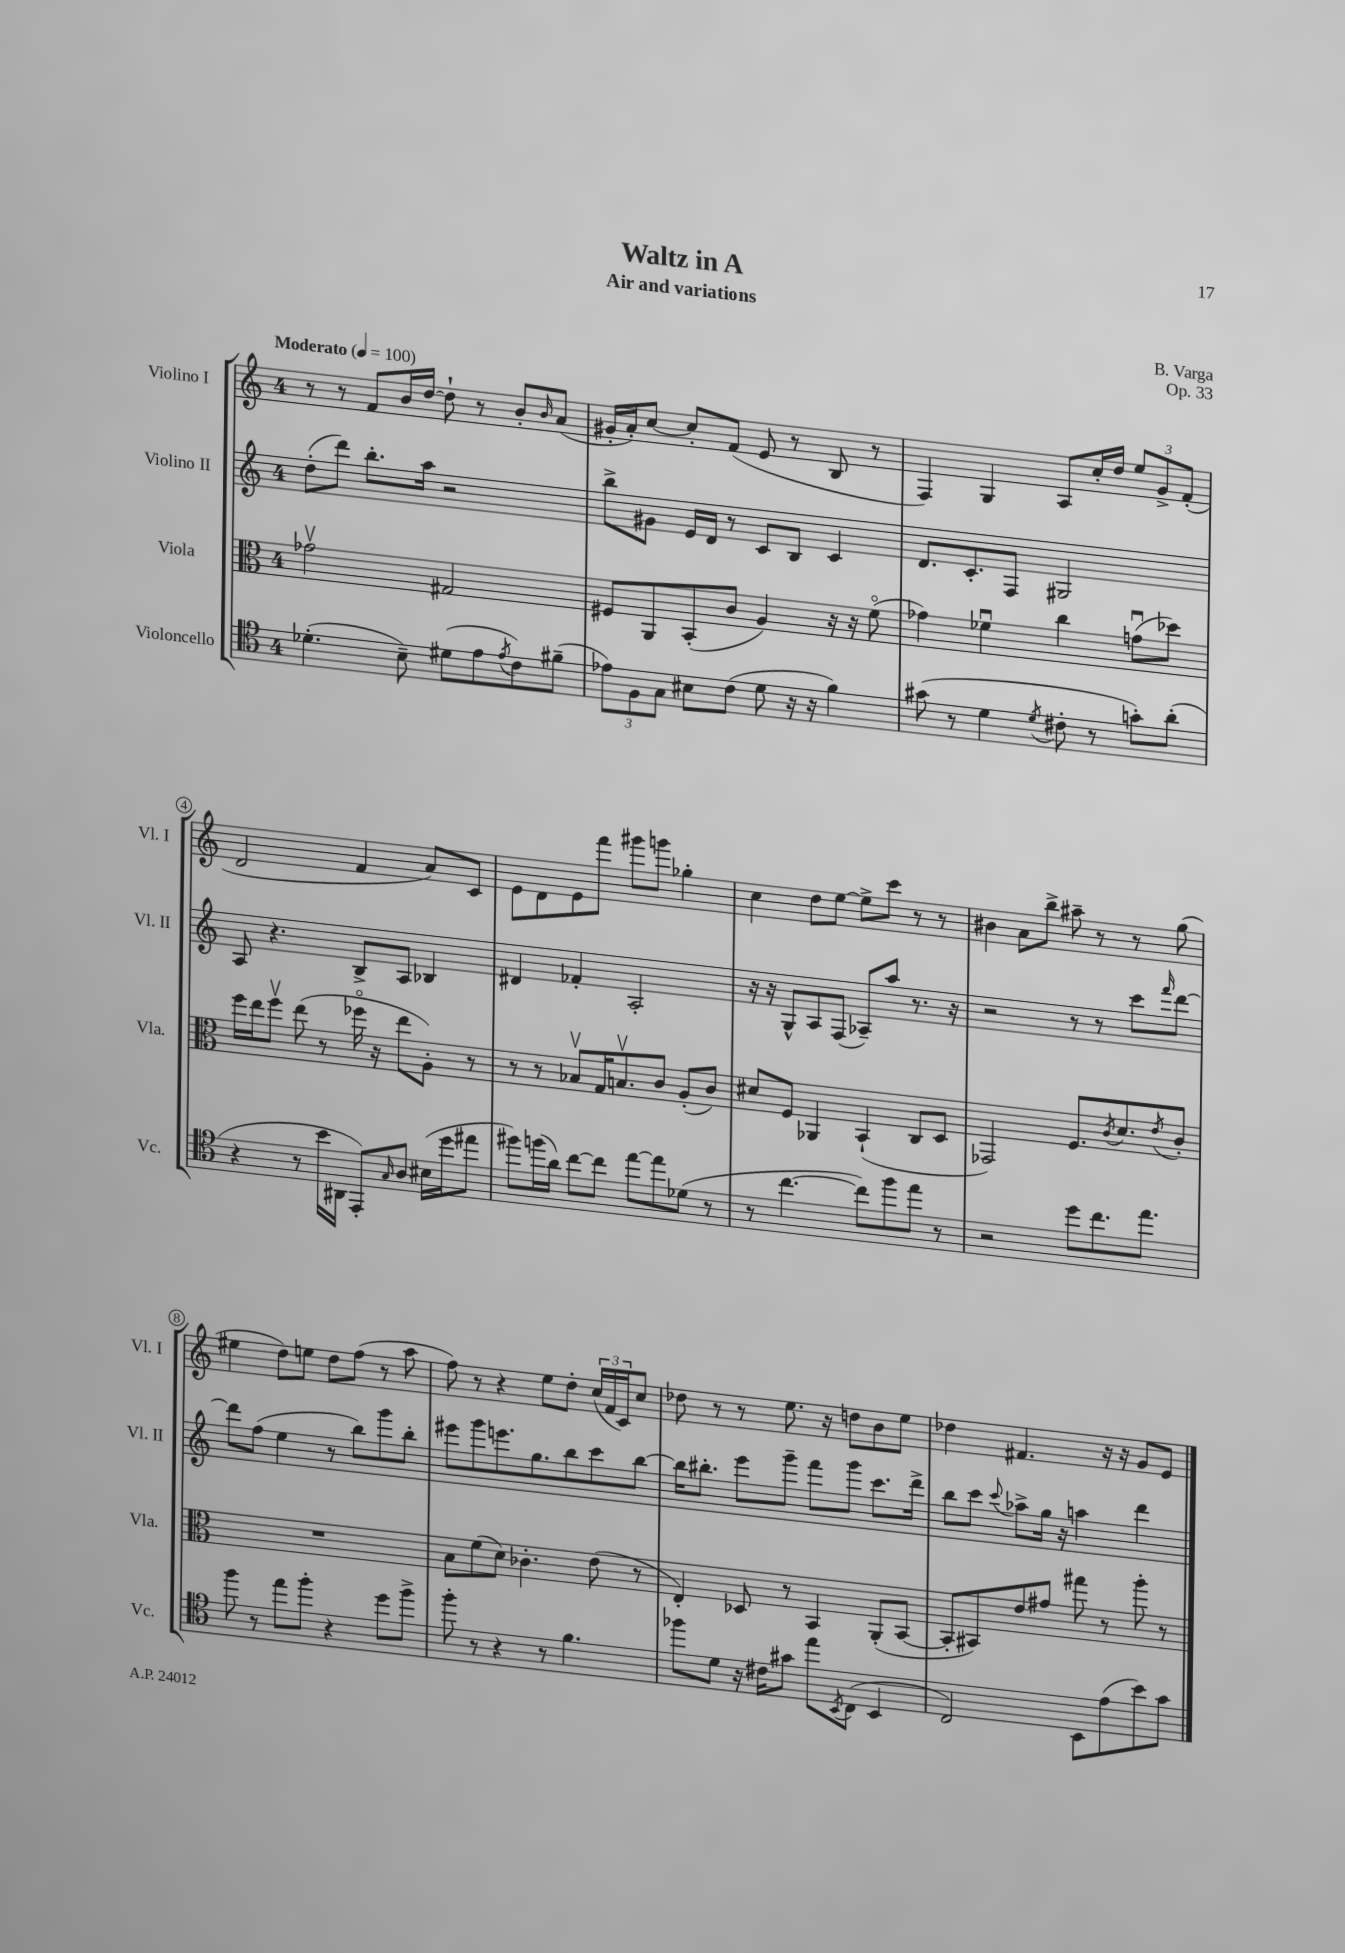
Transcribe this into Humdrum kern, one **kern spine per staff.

**kern	**kern	**kern	**kern
*staff4	*staff3	*staff2	*staff1
*clefC4	*clefC3	*clefG2	*clefG2
*k[]	*k[]	*k[]	*k[]
*M4/4	*M4/4	*M4/4	*M4/4
*MM100	*MM100	*MM100	*MM100
(4.d-'\	2g-v\	(8dd'\L	8r
.	.	8ddd\J)	8r
.	.	8.bb'\L	8f/L
8B~\)	.	.	16b/L
.	.	16aa\Jk	[16dd/JJ
(8d#\L	2G#/	2r	8dd`\]
8e\	.	.	8r
8qe/	.	.	.
8c\)	.	.	8b'/L
.	.	.	16qqb/
(8f#~\J	.	.	(8a/J
=	=	=	=
12e-\L)	8F#/L	8bb^\L	16g#'/LL
.	.	.	16a'/J)
12F\	.	.	.
.	8AA/	8g#\J	[8cc/J
12G\J	.	.	.
8B#\L	(8BB'/	16e/LL	8cc'/]L
.	.	16d/JJ	.
(8c\J	8c/J	8r	(8f/J
8d\	4A/)	8c/L	8e/
16r	.	8B/J	8r
16r	.	.	.
4f\)	16r	4c/	8B/
.	16r	.	.
.	(8fo\	.	8r
=	=	=	=
(8g#\	4g-\)	8.d/L	4F/)
8r	.	.	.
.	.	8.c'/	.
4d\	4f-u\	.	4G/
.	.	8F/J	.
8qd/	.	.	.
8c#'\	4cc\	2G#/	8A/L
8r	.	.	16cc'/L
.	.	.	16dd/JJ
8g'\L)	(8gu\L	.	12ee/L
.	.	.	12g^/
(8a'\J	8dd-\J)	.	.
.	.	.	(12f'/J
=	=	=	=
4r	16ff\LL	8A/	2d/
.	16ee\J	.	.
.	8ffv\J	4.r	.
8r	(8ee\	.	.
16b\LL	8r	.	.
16AA#\JJ	.	.	.
8EE'/L)	16ff-o\	8B^/L	4f/
.	16r	.	.
16qqG/	.	.	.
8A/J	8ee\L	8A/J	.
(16B#\LL	8A'\J)	4B-/	8a/L)
16dd\J	.	.	.
8ee#\J	8r	.	8c/J
=	=	=	=
8ff#\L)	8r	4d#/	8e\L
(16ff\L	8r	.	8d\
16a\JJ)	.	.	.
[8cc\L	8B-v/L	4f-'/	8e\
8cc\]J	16G/K	.	8fff\J
.	8.Bv/	.	.
[8ee\L	.	2A'/	8ggg#\L
8ee\]	8c/J	.	8ggg\J
(8d-\J	(8A'/L	.	4gg-'\
8r	8c/J)	.	.
=	=	=	=
8r	8d#/L	16r	4cc\
.	.	16r	.
[4.cc\	8F/J	8G^^/L	.
.	4AA-/	8A/	8dd\L
.	.	(8F/J	[8ee\J
8cc\]L)	(4BB`/	8A-~/L)	8ee^\]L
8ff\	.	8aa/J	8ccc\J
8ee\J	8C/L	8.r	8r
8r	8D/J	.	8r
.	.	16r	.
=	=	=	=
2r	2GG-/)	2r	4b#\
.	.	.	8a\L
.	.	.	8bb^\J
8dd\L	8.F/L	8r	8aa#~\
8.cc\	.	8r	8r
.	8qc/	.	.
.	8.d/	.	.
.	.	8ccc\L	8r
8.ee\J	.	.	.
.	8qe/	16qqfff/	.
.	8c'/J	[8ddd\J	(8gg\
=	=	=	=
8ff\	1r	8ddd\]L	4ee#\
8r	.	(8ff\J	.
8ee\L	.	4ee\	8dd\L)
8ff'\J	.	.	8ee\J
4r	.	8r	8dd\L
.	.	8bb\L)	(8ff\J
8dd\L	.	8ggg\	8r
8ff^\J	.	8bb'\J	8aa\
=	=	=	=
8ff'\	8B\L	8eee#\L	8ff\)
8r	(8f\	8ggg\	8r
4r	8d\J)	8.eee\	4r
.	4.c-'\	.	.
.	.	8.gg\	.
8r	.	.	8ee\L
4.f\	.	8bb\	8dd'\J
.	(8e\	8ccc\	(24cc/LL
.	.	.	24f/
.	.	.	24c/J)
.	8r	[8bb\J	8cc/J
=	=	=	=
8ff-\L	4E'/)	16bb\]LK	8dd-\
.	.	8.bb#'\J	.
8d\J	.	.	8r
16r	8D-/	8eee\L	8r
16c#\LK	.	.	.
8g#\J	8r	8ggg~\J	8.ee\
8ee\L	4BB/	8fff\L	.
.	.	.	16r
8qBB/	.	.	.
(8C\J	.	8ggg\J	8dd\L
4BB/	(8AA'/L	8.ccc\L	8b\
.	[8BB/J	.	8ee\J
.	.	16ddd^\Jk	.
=	=	=	=
2C/)	8BB'/]L	8bb\L	4dd-\
.	8BB#/)	8ccc\J	.
.	.	8qqccc/	.
.	8e/	8aa-^\L	4.f#/
.	8g#/J	16gg\Jk	.
.	.	16r	.
8BB\L	8gg#\	4aa\	.
(8e\	8r	.	16r
.	.	.	16r
8b\)	8aa'\	4ddd\	8g/L
8g\J	8r	.	8e/J
==	==	==	==
*-	*-	*-	*-
